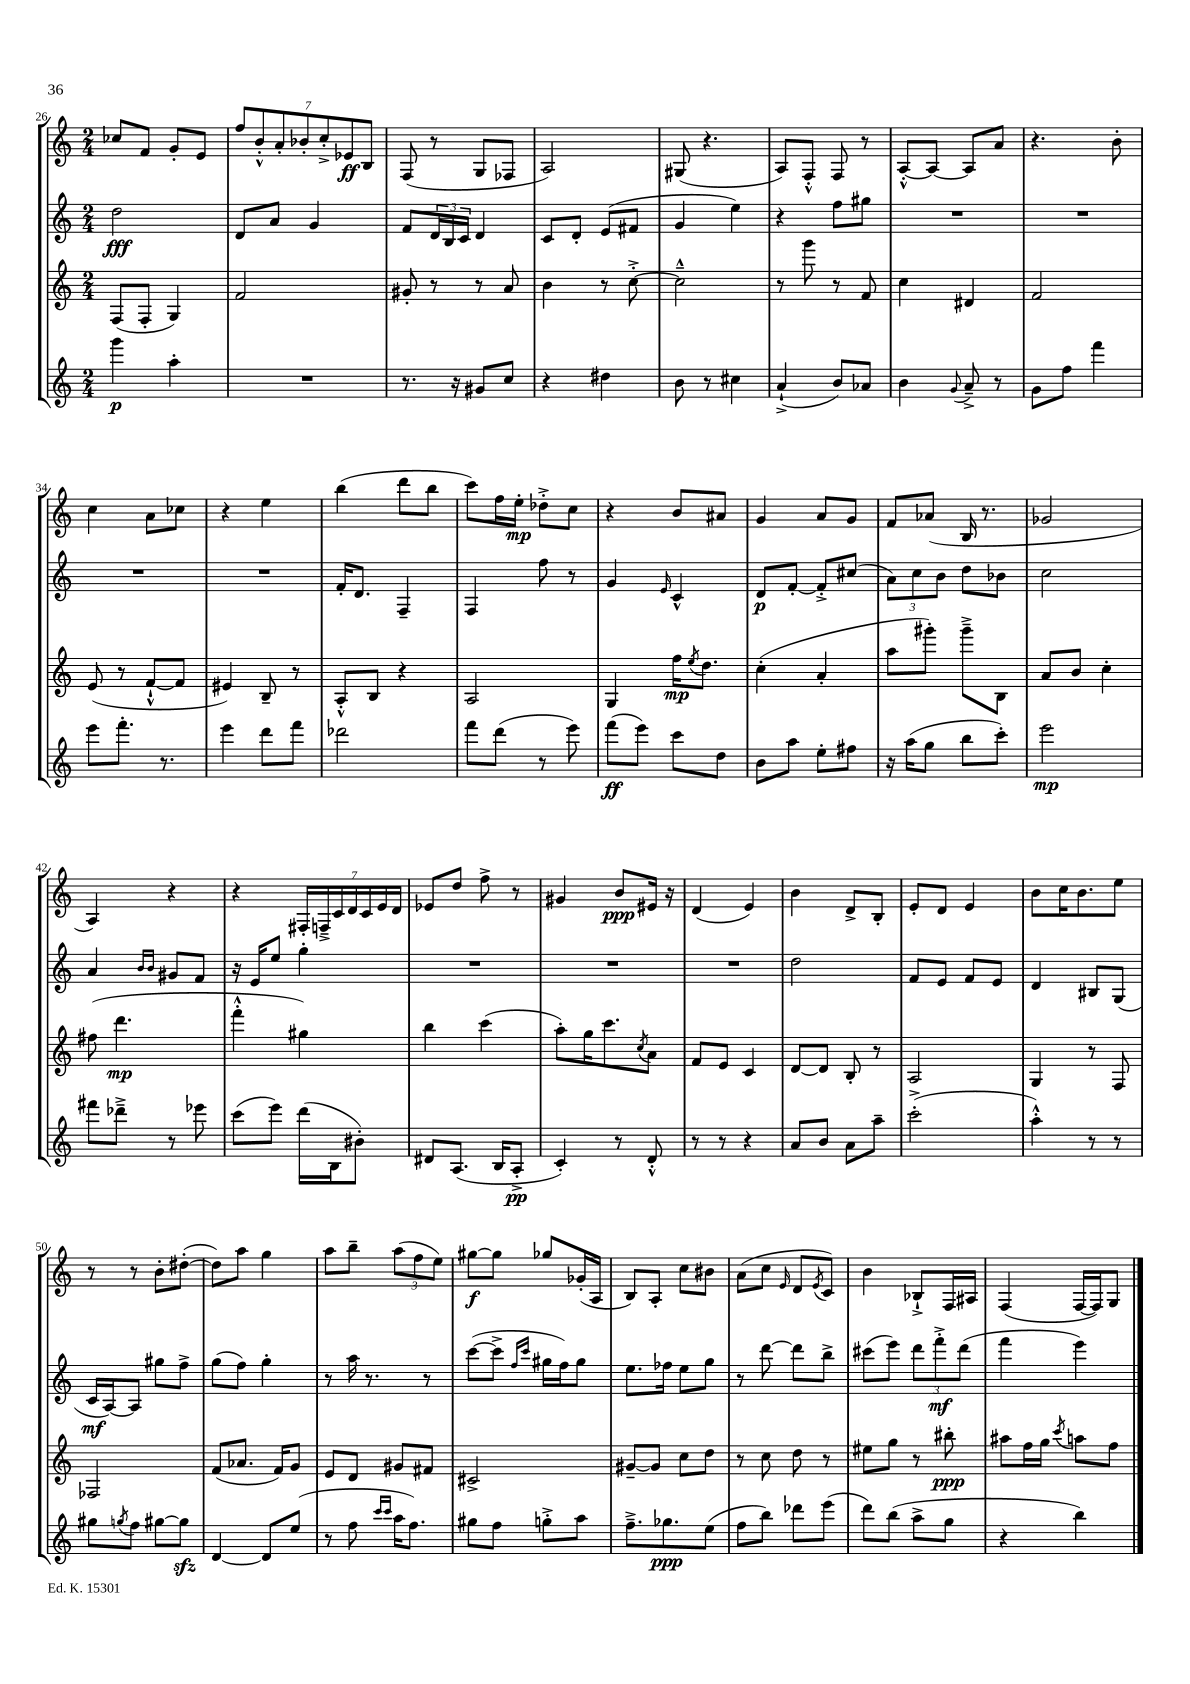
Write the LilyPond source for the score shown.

<<
\new StaffGroup <<
\new Staff = "s0" {
    \clef treble \key c \major \numericTimeSignature \time 2/4
    ces''8 f'8 g'8-. e'8 |
    \tuplet 7/4 { f''8 b'8-.-^ a'8-. bes'8-. c''8-.-> ees'8\ff b8 } |
    f8( r8 g8 fes8 |
    a2) |
    gis8( r4. |
    a8) f8-.-^ f8 r8 |
    a8~-.-^ a8~ a8 a'8 |
    r4. b'8-. |
    c''4 a'8 ces''8 |
    r4 e''4 |
    b''4( d'''8 b''8 |
    c'''8) f''16 e''16-.\mp des''8-.-> c''8 |
    r4 b'8 ais'8 |
    g'4 a'8 g'8 |
    f'8 aes'8( b16 r8. |
    ges'2 |
    a4) r4 |
    r4 \tuplet 7/4 { fis16-. f16---> c'16 d'16 c'16 e'16 d'16 } |
    ees'8 d''8 f''8-> r8 |
    gis'4 b'8\ppp eis'16 r16 |
    d'4( e'4) |
    b'4 d'8-> b8-. |
    e'8-. d'8 e'4 |
    b'8 c''16 b'8. e''8 |
    r8 r8 b'8-. dis''8~-.( |
    dis''8) a''8 g''4 |
    a''8 b''8-- \tuplet 3/2 { a''8( f''8 e''8) } |
    gis''8~\f gis''8 ges''8 ges'16-.( a16 |
    b8) a8-. c''8 bis'8 |
    a'8( c''8 \grace { e'16 } d'8 \acciaccatura { e'8 } c'8) |
    b'4 bes8-!-> f16 ais16 |
    f4( f16~ f16) g8 \bar "|." |
}
\new Staff = "s1" {
    \clef treble \key c \major \numericTimeSignature \time 2/4
    d''2\fff |
    d'8 a'8 g'4 |
    f'8 \tuplet 3/2 { d'16 b16 c'16 } d'4 |
    c'8 d'8-. e'8( fis'8 |
    g'4 e''4) |
    r4 f''8 gis''8 |
    R2 |
    R2 |
    R2 |
    R2 |
    f'16-. d'8. f4-- |
    f4 f''8 r8 |
    g'4 \grace { e'16 } c'4-^ |
    d'8\p f'8~-. f'8-.-> cis''8( |
    \tuplet 3/2 { a'8) c''8 b'8 } d''8 bes'8 |
    c''2 |
    a'4 \grace { b'16 b'16 } gis'8 f'8 |
    r16 e'16 e''8 g''4-. |
    R2 |
    R2 |
    R2 |
    d''2 |
    f'8 e'8 f'8 e'8 |
    d'4 bis8 g8( |
    c'16\mf a16~) a8 gis''8 f''8-> |
    g''8( f''8) g''4-. |
    r8 a''16 r8. r8 |
    c'''8~( c'''8-> \grace { f''16 c'''16 } gis''16 f''16) gis''8 |
    e''8. fes''16 e''8 g''8 |
    r8 d'''8~ d'''8 b''8-> |
    cis'''8( e'''8) \tuplet 3/2 { d'''8 f'''8-.->\mf d'''8( } |
    f'''4 e'''4) \bar "|." |
}
\new Staff = "s2" {
    \clef treble \key c \major \numericTimeSignature \time 2/4
    f8( f8-. g4) |
    f'2 |
    gis'8-. r8 r8 a'8 |
    b'4 r8 c''8~-.-> |
    c''2---^ |
    r8 g'''8 r8 f'8 |
    c''4 dis'4 |
    f'2 |
    e'8( r8 f'8~-!-^ f'8 |
    eis'4) b8-- r8 |
    a8-.-^ b8 r4 |
    a2 |
    g4 f''16\mp \acciaccatura { e''8 } d''8. |
    c''4-.( a'4-. |
    a''8 gis'''8-.) gis'''8---> b8 |
    a'8 b'8 c''4-. |
    fis''8( d'''4.\mp |
    f'''4-.-^ gis''4) |
    b''4 c'''4( |
    a''8-.) g''16 c'''8. \acciaccatura { c''8 } a'8 |
    f'8 e'8 c'4 |
    d'8~ d'8 b8-. r8 |
    a2 |
    g4 r8 f8 |
    fes2 |
    f'8( aes'8. f'16) g'8 |
    e'8 d'8 gis'8 fis'8 |
    cis'2-> |
    gis'8~-- gis'8 c''8 d''8 |
    r8 c''8 d''8 r8 |
    eis''8 g''8 r8 bis''8-.\ppp |
    ais''8 f''16 g''16 \acciaccatura { c'''8 } a''8 f''8 \bar "|." |
}
\new Staff = "s3" {
    \clef treble \key c \major \numericTimeSignature \time 2/4
    g'''4\p a''4-. |
    R2 |
    r8. r16 gis'8 c''8 |
    r4 dis''4 |
    b'8 r8 cis''4 |
    a'4-!->( b'8) aes'8 |
    b'4 \appoggiatura { g'8 } a'8---> r8 |
    g'8 f''8 f'''4 |
    e'''8 f'''8.-. r8. |
    e'''4 d'''8 f'''8 |
    des'''2 |
    f'''8 d'''8( r8 e'''8) |
    f'''8\ff( e'''8) c'''8 d''8 |
    b'8 a''8 e''8-. fis''8 |
    r16 a''16( g''8 b''8 c'''8-.) |
    e'''2\mp |
    fis'''8 des'''8---> r8 ees'''8 |
    c'''8( e'''8) d'''16( b16 bis'8-.) |
    dis'8 a8.( b16 a8-.->\pp |
    c'4-.) r8 d'8-.-^ |
    r8 r8 r4 |
    a'8 b'8 a'8 a''8-- |
    c'''2-.->( |
    a''4-.-^) r8 r8 |
    gis''8 \acciaccatura { g''8 } f''8 gis''8~ gis''8\sfz |
    d'4~ d'8 e''8( |
    r8 f''8 \grace { c'''16 c'''16 } a''16 f''8.) |
    gis''8 f''8 g''8-.-> a''8 |
    f''8.---> ges''8.\ppp e''8( |
    f''8 b''8) des'''8 e'''8( |
    d'''8) b''8( a''8-> g''8 |
    r4 b''4) \bar "|." |
}
>>
>>
\layout { \context { \Score currentBarNumber = #26 } }
